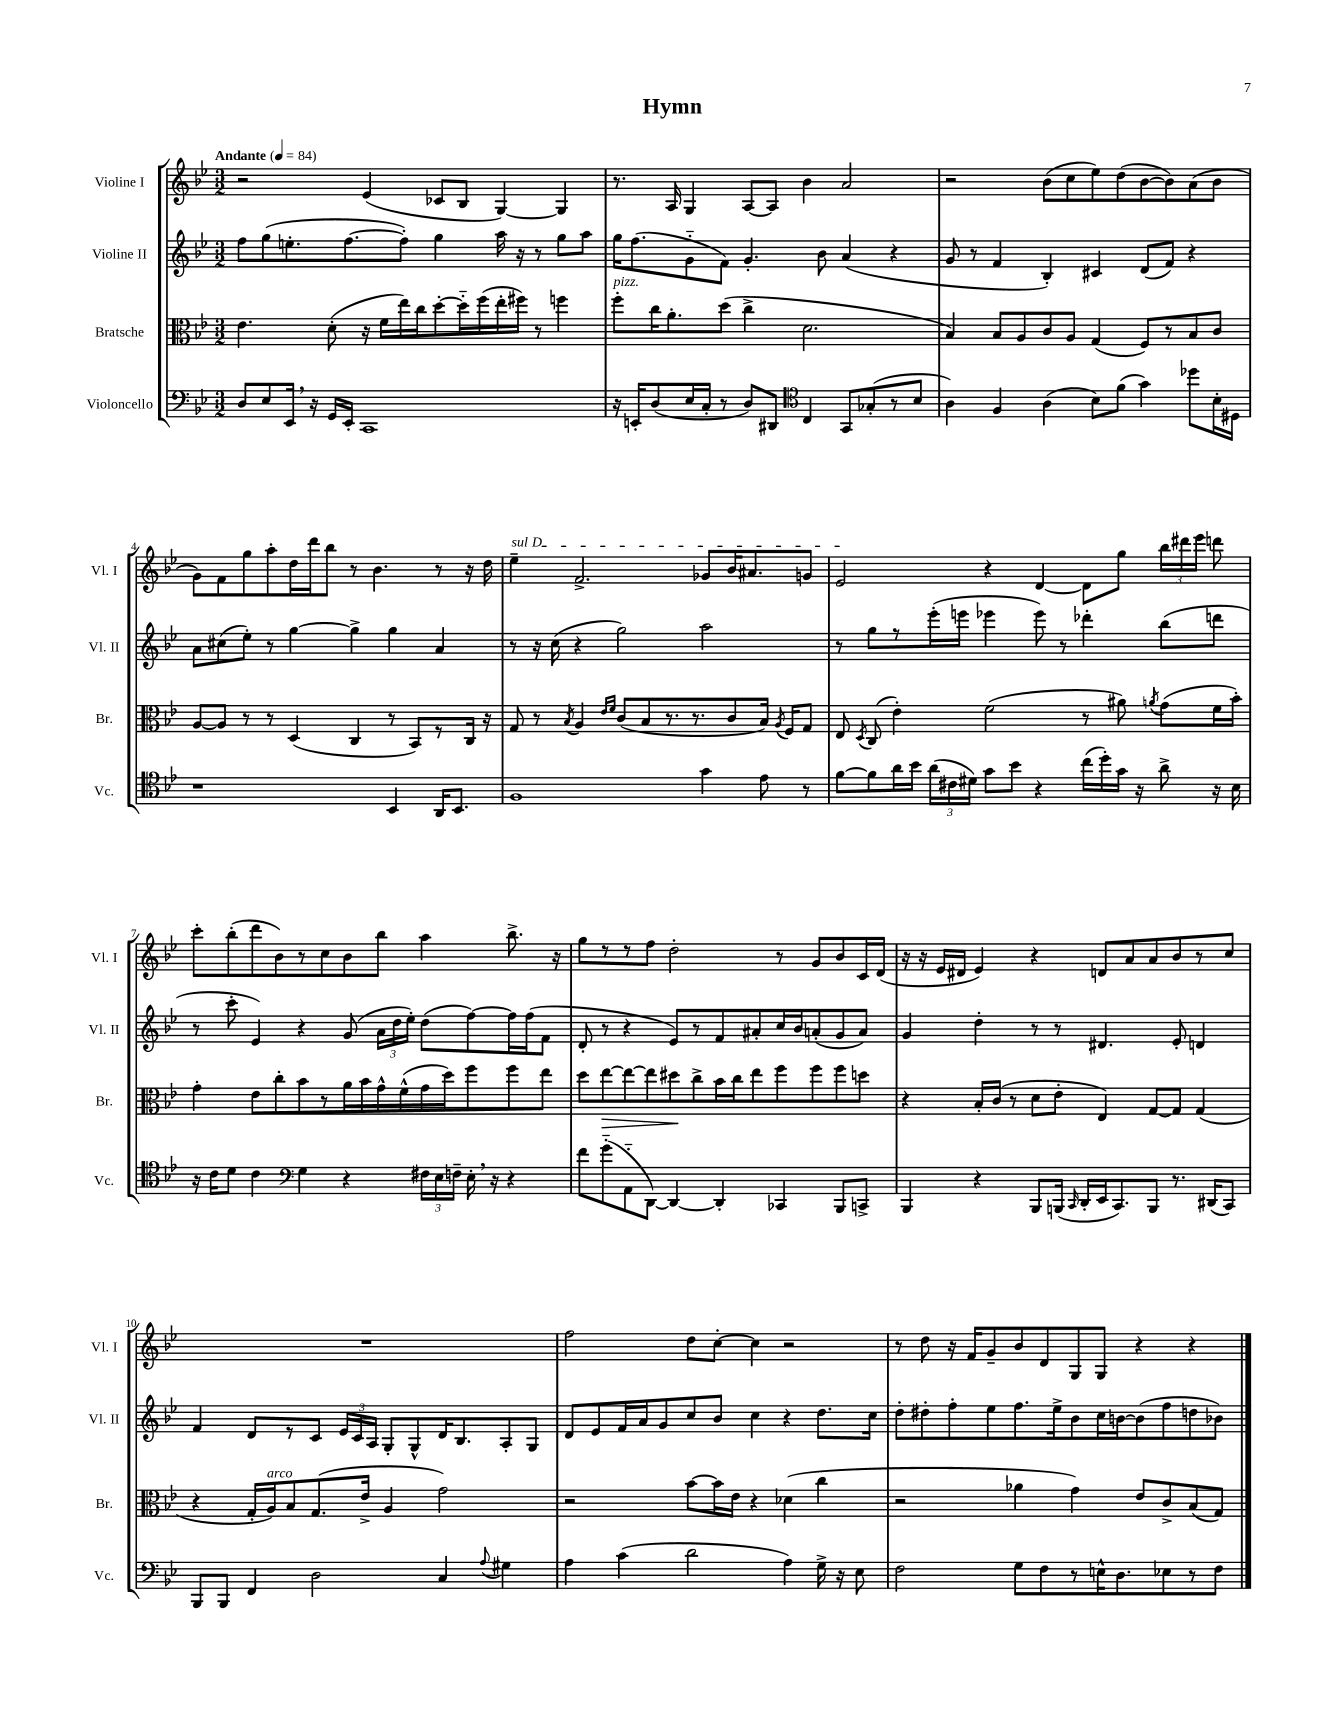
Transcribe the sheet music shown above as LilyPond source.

\header { title = "Hymn" }
<<
\new StaffGroup <<
\new Staff = "s0" \with { instrumentName = "Violine I" shortInstrumentName = "Vl. I" } {
    \clef treble \key bes \major \numericTimeSignature \time 3/2 \tempo "Andante" 4 = 84
    \autoBeamOff r2 ees'4( ces'8[ bes8] g4~) g4 |
    r8. a16 g4 a8[~ a8] bes'4 a'2 |
    r2 bes'8[( c''8 ees''8) d''8( bes'8~ bes'8) a'8( bes'8] |
    g'8[) f'8 g''8 a''8-. d''16 d'''16 bes''8] r8 bes'4. r8 r16 d''16 |
    \once \override TextSpanner.bound-details.left.text = \markup { \italic "sul D" } ees''4--\startTextSpan f'2.-> ges'8[ bes'16 ais'8. g'8] |
    ees'2\stopTextSpan r4 d'4~ d'8[ g''8] \tuplet 3/2 { bes''16[ dis'''16 ees'''16] } d'''8 |
    c'''8[-. bes''8-.( d'''8 bes'8) r8 c''8 bes'8 bes''8] a''4 bes''8.-> r16 |
    g''8[ r8 r8 f''8] d''2-. r8 g'8[ bes'8 c'16 d'16]( |
    r16 r16 ees'16[ dis'16] ees'4) r4 d'8[ a'8 a'8 bes'8 r8 c''8] |
    R1. |
    f''2 d''8[ c''8]~-. c''4 r2 |
    r8 d''8 r16 f'16[ g'8-- bes'8 d'8 g8 g8] r4 r4 \bar "|." |
}
\new Staff = "s1" \with { instrumentName = "Violine II" shortInstrumentName = "Vl. II" } {
    \clef treble \key bes \major \numericTimeSignature \time 3/2
    \autoBeamOff f''8[ g''8( e''8.-. f''8.~ f''8]-.) g''4 a''16 r16 r8 g''8[ a''8] |
    g''16[ f''8.( g'8-_ f'8]) g'4.-. bes'8 a'4( r4 |
    g'8 r8 f'4 bes4-.) cis'4 d'8[( f'8]) r4 |
    a'8[ cis''8( ees''8]-.) r8 g''4~ g''4-> g''4 a'4 |
    r8 r16 c''16( r4 g''2) a''2 |
    r8 g''8[ r8 ees'''16-.( e'''16] ees'''4 ees'''8) r8 des'''4-. bes''8[( d'''8] |
    r8 c'''8-. ees'4) r4 g'8( \tuplet 3/2 { a'16[ d''16 ees''16]-.) } d''8[( f''8~) f''16 f''16( f'8] |
    d'8-. r8 r4 ees'8[) r8 f'8 ais'8-. c''16 bes'16 a'8-.( g'8 a'8]) |
    g'4 d''4-. r8 r8 dis'4. ees'8-. d'4 |
    f'4 d'8[ r8 c'8] \tuplet 3/2 { ees'16[ c'16 a16] } g8[-. g8-^ d'16 bes8. a8-. g8] |
    d'8[ ees'8 f'16 a'16 g'8 c''8 bes'8] c''4 r4 d''8.[ c''16] |
    d''8[-. dis''8-. f''8-. ees''8 f''8. ees''16-> bes'8 c''16 b'16~ b'8( f''8 d''8 bes'8]) \bar "|." |
}
\new Staff = "s2" \with { instrumentName = "Bratsche" shortInstrumentName = "Br." } {
    \clef alto \key bes \major \numericTimeSignature \time 3/2
    \autoBeamOff ees'4. d'8-.( r16 f'16[ ees''16) c''16 d''8~-. d''16-_ f''16( ees''16-. fis''16]) r8 f''4 |
    f''8[-.^\markup { \italic "pizz." } c''16 a'8.-. d''8]( c''4-> d'2. |
    bes4) bes8[ a8 c'8 a8] g4( f8[) r8 bes8 c'8] |
    a8[~ a8] r8 r8 d4( c4 r8 bes,8[) r8 c16] r16 |
    g8 r8 \acciaccatura { bes8 } a4 \grace { ees'16[ f'16] } c'8[( bes8 r8. r8. c'8 bes16]) \acciaccatura { a8 } f16[ g8] |
    ees8 \acciaccatura { d8 } c8( ees'4-.) f'2( r8 ais'8) \acciaccatura { a'8 } g'8[( f'16 bes'16]-.) |
    g'4-. ees'8[ c''8-. bes'8 r8 a'16 bes'16 g'16-^ f'16-^( g'16 d''16) f''8 f''8 ees''8] |
    d''8[ ees''8~\> ees''8~ ees''8 dis''8\! c''8-> bes'16 c''16 ees''8 f''8 f''8 f''8 d''8] |
    r4 bes16[-. c'16]( r8 d'8[ ees'8]-. ees4) g8[~ g8] g4( |
    r4 g16[-. a16^\markup { \italic "arco" }) bes8 g8.( ees'16]-> a4 g'2) |
    r2 bes'8[~ bes'16 ees'16] r4 des'4( c''4 |
    r2 aes'4 g'4) ees'8[ c'8-> bes8( g8]) \bar "|." |
}
\new Staff = "s3" \with { instrumentName = "Violoncello" shortInstrumentName = "Vc." } {
    \clef bass \key bes \major \numericTimeSignature \time 3/2
    \autoBeamOff d8[ ees8 ees,16] \breathe r16 g,16[ ees,16]-. c,1 |
    r16 e,16[-. d8( ees16 c16]-. r8 d8[) dis,8] \clef tenor c4 g,8[ ges8-.( r8 bes8] |
    a4) f4 a4( bes8[) f'8]( g'4) des''8[ bes16-. dis16] |
    r1 bes,4 a,16[ bes,8.] |
    f1 g'4 ees'8 r8 |
    f'8[~ f'8 a'16 bes'16] \tuplet 3/2 { a'16[( cis'16 dis'16]) } g'8[ bes'8] r4 c''16[( d''16-.) g'16] r16 a'8-> r16 bes16 |
    r16 c'16[ d'8] c'4 \clef bass g4 r4 \tuplet 3/2 { fis16[ ees16 f16]-- } ees16-. \breathe r16 r4 |
    f'8[ g'8-_( a,8-_ d,8]~) d,4~ d,4-. ces,4 bes,,8[ c,8]-> |
    bes,,4 r4 bes,,8[ b,,16]( \grace { c,16 } d,16[-. ees,16 c,8.) b,,8] r8. dis,16[( c,8]) |
    bes,,8[ bes,,8] f,4 d2 c4 \appoggiatura { a8 } gis4 |
    a4 c'4( d'2 a4) g16-> r16 ees8 |
    f2 g8[ f8 r8 e16-^ d8. ees8 r8 f8] \bar "|." |
}
>>
>>
